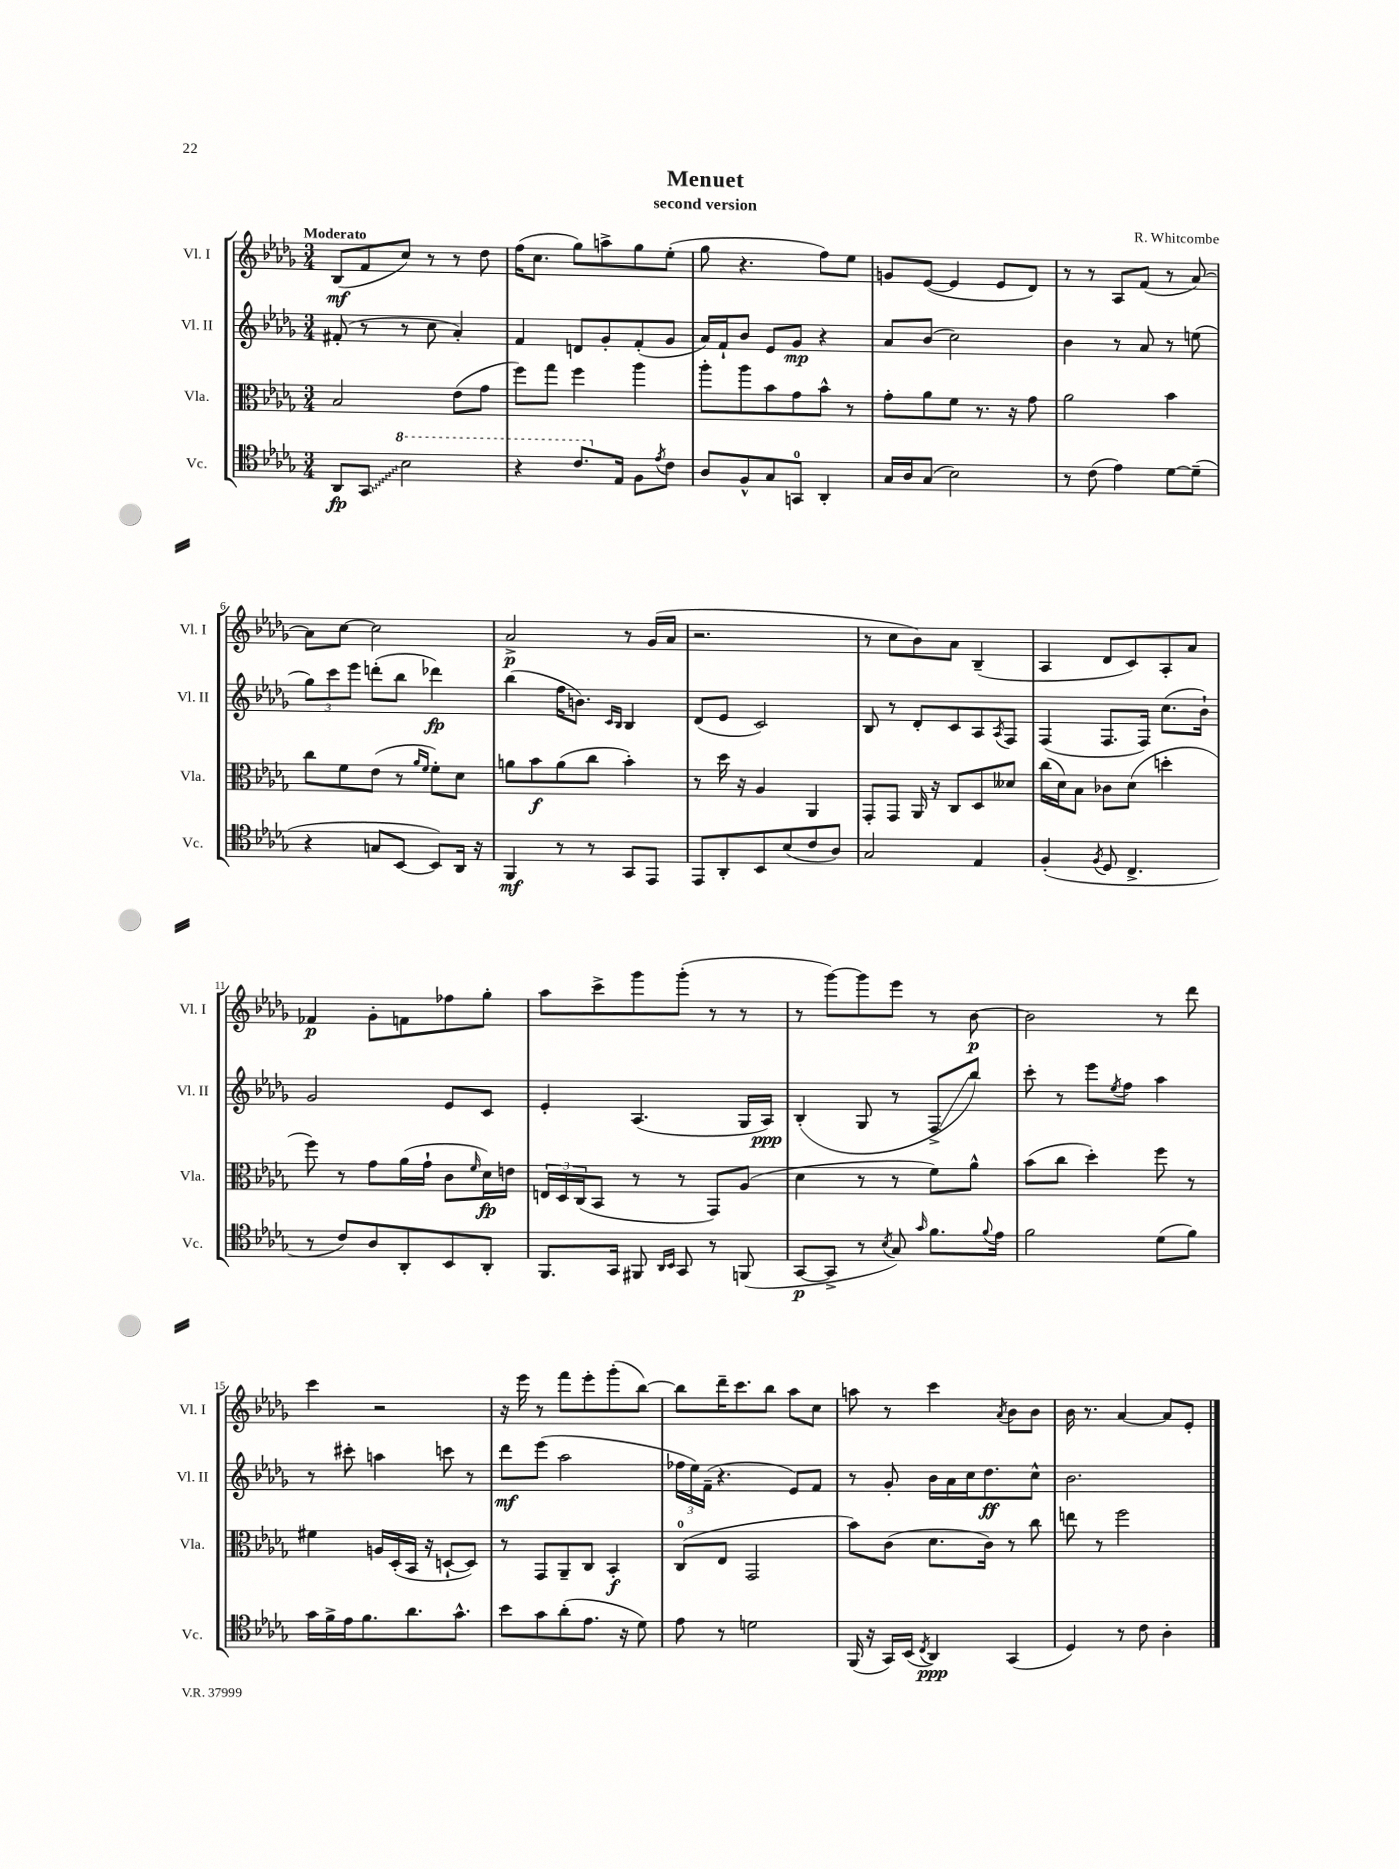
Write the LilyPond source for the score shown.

\header { title = "Menuet" composer = "R. Whitcombe" subtitle = "second version" }
<<
\new StaffGroup <<
\new Staff = "s0" \with { instrumentName = "Vl. I" shortInstrumentName = "Vl. I" } {
    \clef treble \key des \major \numericTimeSignature \time 3/4 \tempo "Moderato"
    bes8\mf( f'8 c''8) r8 r8 des''8 |
    f''16( c''8. ges''8) a''8-> ges''8 ees''8-.( |
    ges''8 r4. f''8) ees''8 |
    g'8 ees'8~( ees'4 ees'8 des'8) |
    r8 r8 aes8 f'8( r8 aes'8~) |
    aes'8 c''8~ c''2 |
    aes'2->\p r8 ges'16( aes'16 |
    r2. |
    r8 c''8 bes'8) aes'8 bes4--( |
    aes4 des'8 c'8) aes8-. aes'8 |
    fes'4\p ges'8-. f'8 fes''8 ges''8-. |
    aes''8 c'''8-> ges'''8 ges'''8-.( r8 r8 |
    r8 ges'''8~) ges'''8 ees'''8 r8 bes'8~\p |
    bes'2 r8 des'''8 |
    c'''4 r2 |
    r16 ees'''16 r8 f'''8 ees'''8-. ges'''8-.( bes''8~) |
    bes''8 des'''16-- c'''8. bes''8 aes''8 c''8 |
    a''8 r8 c'''4 \acciaccatura { aes'8 } bes'8 bes'8 |
    bes'16 r8. aes'4~ aes'8 ees'8-. \bar "|." |
}
\new Staff = "s1" \with { instrumentName = "Vl. II" shortInstrumentName = "Vl. II" } {
    \clef treble \key des \major \numericTimeSignature \time 3/4
    fis'8-.( r8 r8 c''8 aes'4-.) |
    f'4 d'8 ges'8-. f'8-.( ges'8 |
    aes'16) f'16-! bes'8 ees'8 ges'8\mp r4 |
    aes'8 bes'8( c''2) |
    bes'4 r8 aes'8 r8 e''8( |
    \tuplet 3/2 { ges''8) c'''8 ees'''8 } d'''8-.( bes''8 des'''4\fp) |
    bes''4( f''16 b'8.) \grace { c'16 bes16 } bes4 |
    des'8( ees'8 c'2) |
    bes8 r8 des'8-. c'8 aes8 \acciaccatura { aes8 } f8 |
    f4( f8. f16) c''8.( bes'16-!) |
    ges'2 ees'8 c'8 |
    ees'4-. aes4.( ges16 aes16\ppp) |
    bes4-.( ges8 r8 f8->\glissando bes''8) |
    c'''8-. r8 ees'''8 \acciaccatura { ees''8 } f''8 aes''4 |
    r8 cis'''8-. a''4 c'''8 r8 |
    des'''8\mf ees'''8( aes''2 |
    \tuplet 3/2 { fes''16 ees''16) f'16--( } r4. ees'8) f'8 |
    r8 ges'8-. bes'16 aes'16 c''16 des''8.\ff c''8-^ |
    bes'2. \bar "|." |
}
\new Staff = "s2" \with { instrumentName = "Vla." shortInstrumentName = "Vla." } {
    \clef alto \key des \major \numericTimeSignature \time 3/4
    bes2 ees'8( ges'8 |
    f''8) ges''8 f''4 aes''4 |
    aes''8-. aes''8 bes'8 ges'8 bes'8-^ r8 |
    ges'8-. aes'8 f'8 r8. r16 ges'8 |
    aes'2 bes'4 |
    c''8 f'8 ees'8( r8 \grace { aes'16 f'16 } f'8-.) des'8 |
    a'8 bes'8\f a'8( c''8 bes'4-.) |
    r8 des''16 r16 aes4 aes,4 |
    ges,8-. ges,8 aes,16 r16 c8 des8 deses'8 |
    c''16( des'16) bes8 ces'8 des'8( d''4-. |
    f''8) r8 ges'8 aes'16( ges'16-! c'8 \grace { f'16 } des'16\fp) e'16 |
    \tuplet 3/2 { e16 des16 c16( } bes,8 r8 r8 ges,8) aes8( |
    des'4 r8 r8 f'8) aes'8-^ |
    bes'8( c''8 des''4-.) f''8 r8 |
    fis'4 a16 des16-.( bes,16 r16 d8~-! d8) |
    r8 ges,8 aes,8-- c8 bes,4-.\f |
    c8-0( ees8 ges,2 |
    bes'8) c'8( des'8. c'16) r8 c''8 |
    e''8 r8 f''2 \bar "|." |
}
\new Staff = "s3" \with { instrumentName = "Vc." shortInstrumentName = "Vc." } {
    \clef tenor \key des \major \numericTimeSignature \time 3/4
    aes,8\fp \once \override Glissando.style = #'zigzag ges,8\glissando \ottava #1 bes'2 |
    r4 c''8. \ottava #0 ees16 f8 \acciaccatura { ees'8 } c'8 |
    aes8 f8-^ ges8 g,8-0 aes,4-. |
    ges16 aes16 ges8( bes2) |
    r8 c'8( ees'4) des'8~ des'8--( |
    r4 g8 bes,8~ bes,8) aes,16 r16 |
    f,4\mf r8 r8 ges,8 ees,8 |
    ees,8 aes,8-. bes,8 bes8( c'8 aes8) |
    ges2 ees4 |
    f4-.( \acciaccatura { f8 } des8 c4.-> |
    r8 c'8) aes8 aes,8-. bes,8 aes,8-. |
    f,8. ges,16 fis,8 \grace { aes,16 bes,16 } ges,8 r8 f,8( |
    ges,8~\p ges,8-> r8 \acciaccatura { bes8 } ges8) \grace { ges'16 } f'8. \appoggiatura { f'8 } ees'16 |
    f'2 des'8( f'8) |
    ges'16 f'16-> ees'16 f'8. aes'8. ges'8.-^ |
    bes'8 ges'8 aes'8-.( ees'8. r16 des'8) |
    ees'8 r8 d'2 |
    f,16( r16 ges,16) bes,16( \acciaccatura { c8 } aes,4\ppp) ges,4( |
    des4) r8 c'8 aes4-. \bar "|." |
}
>>
>>
